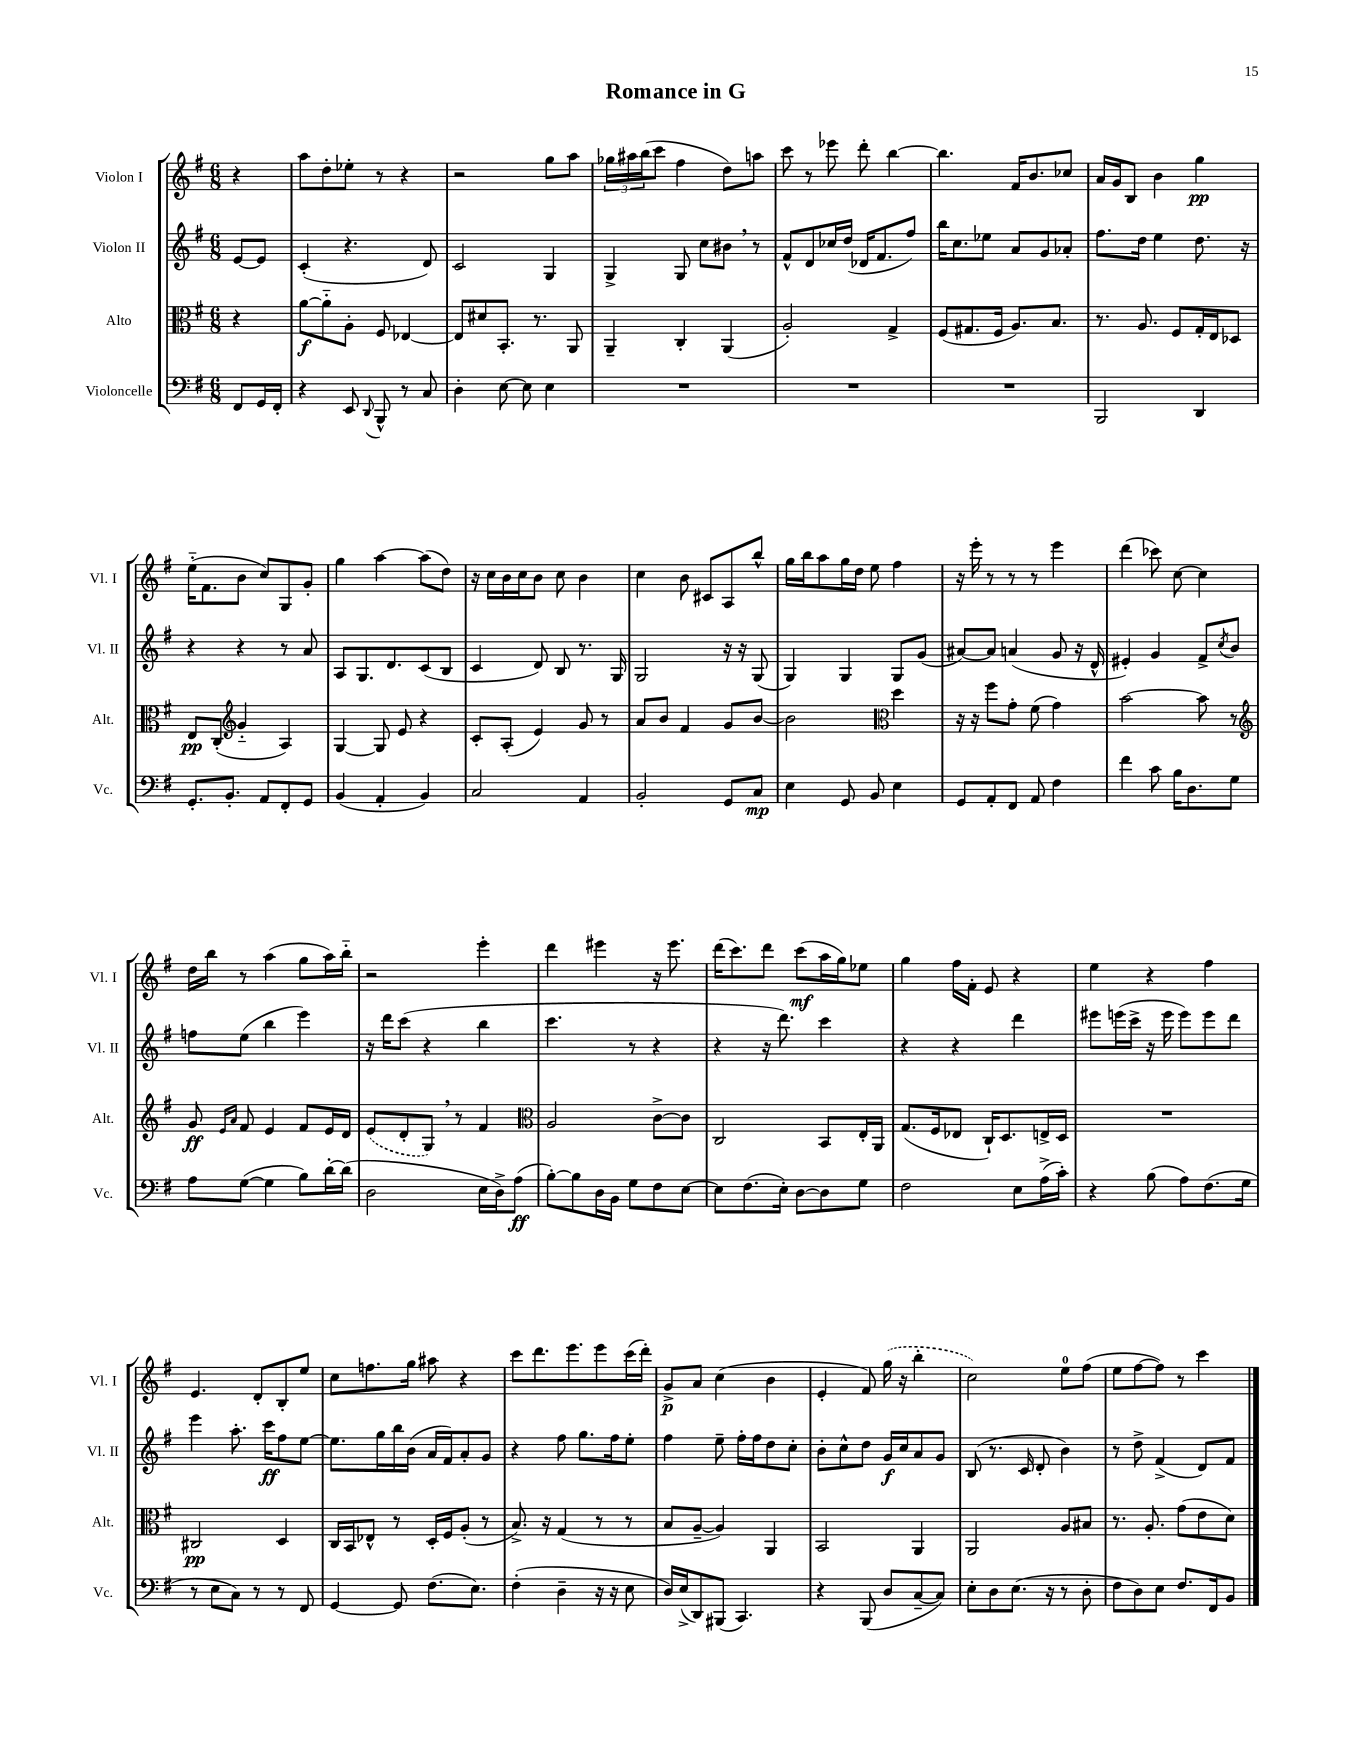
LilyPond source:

\header { title = "Romance in G" }
<<
\new StaffGroup <<
\new Staff = "s0" \with { instrumentName = "Violon I" shortInstrumentName = "Vl. I" } {
    \clef treble \key g \major \numericTimeSignature \time 6/8 \partial 4
    r4 |
    a''8 d''8-. ees''8-. r8 r4 |
    r2 g''8 a''8 |
    \tuplet 3/2 { ges''16 ais''16 b''16( } c'''8 fis''4 d''8) a''8 |
    c'''8 r8 ees'''8 d'''8-. b''4~ |
    b''4. fis'16 b'8. ces''8 |
    a'16 g'16 b8 b'4 g''4\pp |
    e''16-_( fis'8. b'8 c''8) g8 g'8-. |
    g''4 a''4~ a''8( d''8) |
    r16 c''16 b'16 c''16 b'8 c''8 b'4 |
    c''4 b'8 cis'8 a8 b''8-^ |
    g''16 b''16 a''8 g''16 d''16 e''8 fis''4 |
    r16 e'''16-. r8 r8 r8 e'''4 |
    d'''4( ces'''8) c''8~ c''4 |
    d''16 b''16 r8 a''4( g''8 a''16) b''16-_ |
    r2 e'''4-. |
    d'''4 eis'''4 r16 eis'''8. |
    d'''16( c'''8.) d'''8 c'''8\mf( a''16 g''16) ees''8 |
    g''4 fis''16 fis'16-. e'8 r4 |
    e''4 r4 fis''4 |
    e'4. d'8-. b8-. e''8 |
    c''8 f''8. g''16 ais''8 r4 |
    c'''8 d'''8. e'''8. e'''8 c'''16( d'''16-.) |
    g'8->\p a'8 c''4( b'4 |
    e'4-. fis'8) \once \slurDashed g''16( r16 b''4-. |
    c''2) e''8-0 fis''8( |
    e''8 fis''8~ fis''8) r8 c'''4 \bar "|." |
}
\new Staff = "s1" \with { instrumentName = "Violon II" shortInstrumentName = "Vl. II" } {
    \clef treble \key g \major \numericTimeSignature \time 6/8 \partial 4
    e'8~ e'8 |
    c'4-.( r4. d'8) |
    c'2 g4 |
    g4-> g8 c''8 bis'8 \breathe r8 |
    fis'8-^ d'8 ces''16 d''16( des'16 fis'8. fis''8) |
    b''16 c''8. ees''8 a'8 g'8 aes'8-. |
    fis''8. d''16 e''4 d''8. r16 |
    r4 r4 r8 a'8 |
    a8 g8. d'8. c'8( b8 |
    c'4 d'8) b8 r8. g16 |
    g2 r16 r16 g8( |
    g4) g4 g8 g'8( |
    ais'8~) ais'8 a'4( g'8 r16 d'16-^ |
    eis'4-.) g'4 fis'8-> \acciaccatura { c''8 } b'8 |
    f''8 e''8( b''4 e'''4) |
    r16 d'''16 c'''8( r4 b''4 |
    c'''4. r8 r4 |
    r4 r16 d'''8.) c'''4 |
    r4 r4 d'''4 |
    eis'''8 e'''16( c'''16-> r16 e'''16 e'''8) e'''8 d'''8 |
    e'''4 a''8.-. c'''16\ff fis''8 e''8~ |
    e''8. g''16 b''16 b'16( a'16 fis'16) a'8-. g'8 |
    r4 fis''8 g''8. fis''16 e''8-. |
    fis''4 e''8-- fis''16-. fis''16 d''8 c''8-. |
    b'8-. c''8-^ d''8 g'16\f c''16 a'8 g'8 |
    b8( r8. c'16 d'8-. b'4) |
    r8 d''8-> fis'4->( d'8) fis'8 \bar "|." |
}
\new Staff = "s2" \with { instrumentName = "Alto" shortInstrumentName = "Alt." } {
    \clef alto \key g \major \numericTimeSignature \time 6/8 \partial 4
    r4 |
    a'8~\f a'8-_ a8-. fis8 ees4~ |
    ees8 dis'8 b,8.-. r8. a,8 |
    a,4-- c4-. a,4( |
    a2-.) g4-> |
    fis8( gis8. fis16 a8.) b8. |
    r8. a8. fis8 g16-. e16 des8 |
    e8\pp c8-.( \clef treble g'4-_ a4) |
    g4~ g8 e'8 r4 |
    c'8-. a8-.( e'4) g'8 r8 |
    a'8 b'8 fis'4 g'8 b'8~ |
    b'2 \clef alto d''4 |
    r16 r16 fis''8 g'8-. fis'8( g'4) |
    b'2~ b'8 r8 |
    \clef treble g'8\ff \grace { e'16 a'16 } fis'8 e'4 fis'8 e'16 d'16 |
    \once \slurDashed e'8( d'8-. g8) \breathe r8 fis'4 |
    \clef alto a2 c'8~-> c'8 |
    c2 b,8 e16-. a,16 |
    g8.( fis16 ees8 c16-!) d8. e16-> d16 |
    R2. |
    cis2\pp d4 |
    c16 b,16 ees8-^ r8 d16-. fis16 a8-.( r8 |
    b8.->) r16 g4( r8 r8 |
    b8 a8~-- a4) a,4 |
    b,2 a,4 |
    a,2 a8 bis8 |
    r8. a8.-. g'8( e'8 d'8) \bar "|." |
}
\new Staff = "s3" \with { instrumentName = "Violoncelle" shortInstrumentName = "Vc." } {
    \clef bass \key g \major \numericTimeSignature \time 6/8 \partial 4
    fis,8 g,16 fis,16-. |
    r4 e,8 \appoggiatura { d,8 } b,,8-^ r8 c8 |
    d4-. e8~ e8 e4 |
    R2. |
    R2. |
    R2. |
    b,,2 d,4 |
    g,8.-. b,8.-. a,8 fis,8-. g,8 |
    b,4( a,4-. b,4) |
    c2 a,4 |
    b,2-. g,8 c8\mp |
    e4 g,8 b,8 e4 |
    g,8 a,8-. fis,8 a,8 fis4 |
    fis'4 c'8 b16 d8. g8 |
    a8 g8~( g4 b8) d'16~-. d'16( |
    d2 e16 d16->) a8\ff( |
    b8~-.) b8 d16 b,16 g8 fis8 e8~ |
    e8 fis8.( e16-.) d8~ d8 g8 |
    fis2 e8 a16->( c'16-.) |
    r4 b8( a8) fis8.( g16 |
    r8 e8 c8) r8 r8 fis,8 |
    g,4~ g,8 fis8.( e8.) |
    fis4-.( d4-- r16 r16 e8 |
    d16) e16->( d,8) bis,,8( c,4.) |
    r4 b,,8( d8 c8~-- c8) |
    e8-. d8 e8.( r16 r8 d8-. |
    fis8 d8) e8 fis8. fis,16 b,8 \bar "|." |
}
>>
>>
\layout { \context { \Score \remove "Bar_number_engraver" } }
